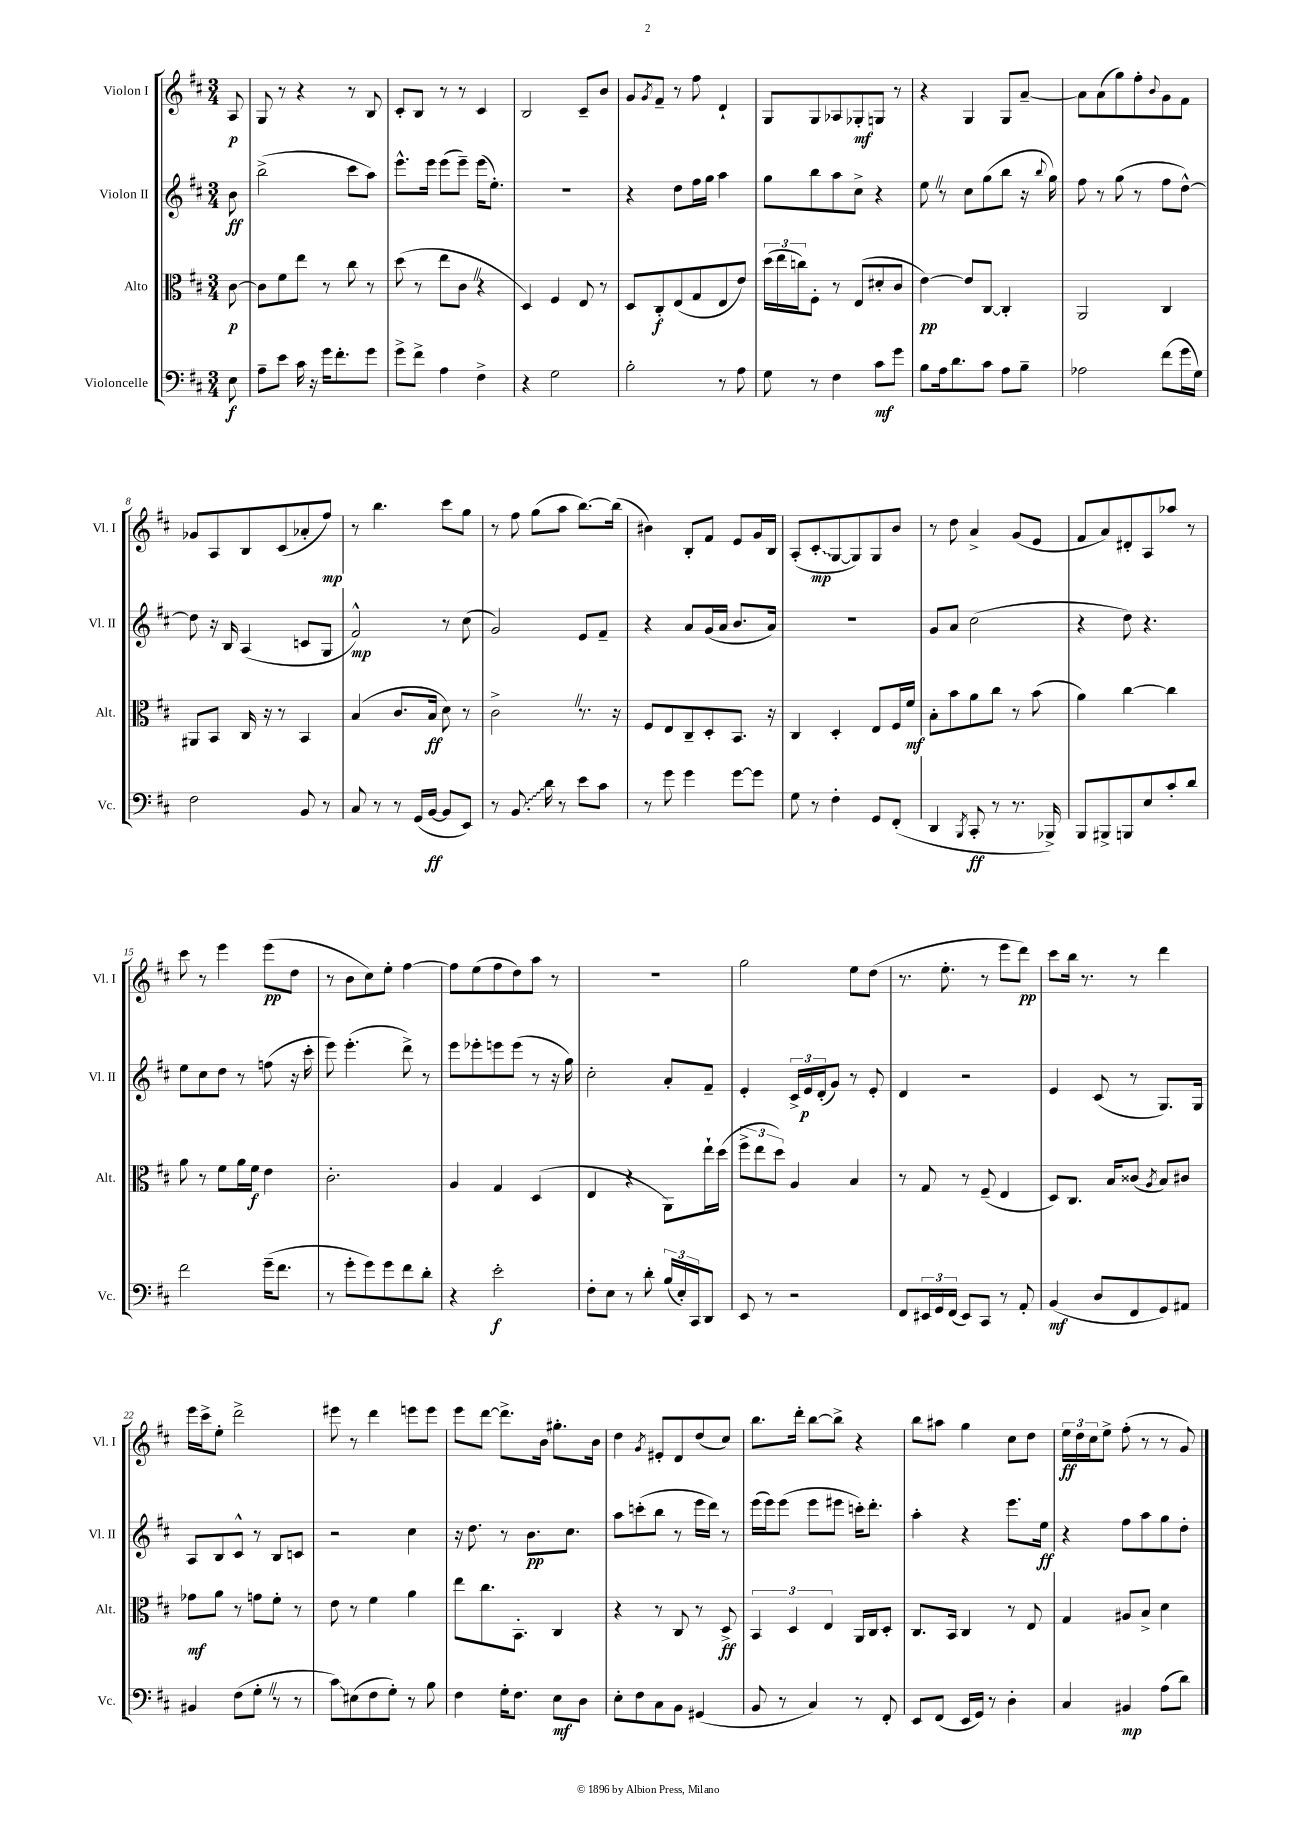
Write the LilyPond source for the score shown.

<<
\new StaffGroup <<
\new Staff = "s0" \with { instrumentName = "Violon I" shortInstrumentName = "Vl. I" } {
    \clef treble \key d \major \numericTimeSignature \time 3/4 \partial 8
    a8\p |
    g8 r8 r4 r8 b8 |
    cis'8-. b8 r8 r8 cis'4 |
    b2 cis'8-- b'8 |
    g'8 \acciaccatura { g'8 } fis'8-- r8 fis''8 d'4-! |
    g8 g8 aes8 ges8-.\mf g8 r8 |
    r4 g4 g8 a'8~-- |
    a'8 a'8( g''8) fis''8-. \appoggiatura { b'8 } g'8 fis'8 |
    ges'8 a8 b8 cis'8( aes'8-. fis''8\mp) |
    r8 b''4. cis'''8 g''8 |
    r8 fis''8 g''8( a''8 b''8.~) b''16( |
    bis'4) b8-. fis'8 e'8 g'16 b16 |
    a8-.( \once \override Glissando.style = #'zigzag cis'8-.\glissando\mp g8~ g8) g8 b'8 |
    r8 d''8 a'4-> g'8( e'8 |
    fis'8 a'8) dis'8-. a8 aes''8 r8 |
    cis'''8 r8 e'''4 e'''8\pp( d''8 |
    r8 b'8 cis''8) e''8-. fis''4~ |
    fis''8 e''8( fis''8 d''8) a''8 r8 |
    R2. |
    g''2 e''8 d''8( |
    r8. e''8.-. r8 e'''8 d'''8\pp) |
    cis'''8 b''16 r8. r8 d'''4 |
    e'''16 cis'''16-> e''8-. d'''2-> |
    eis'''8 r8 d'''4 e'''8 e'''8 |
    e'''8 d'''8~ d'''8.-> b'16 gis''8.-. b'16 |
    d''4 \acciaccatura { g'8 } eis'8-. d'8 d''8( cis''8) |
    b''8. d'''16-. b''8~ b''8-> r4 |
    b''8 ais''8 g''4 cis''8 d''8 |
    \tuplet 3/2 { e''16\ff d''16 cis''16 } e''8-> fis''8-.( r8 r8 g'8) \bar "|." |
}
\new Staff = "s1" \with { instrumentName = "Violon II" shortInstrumentName = "Vl. II" } {
    \clef treble \key d \major \numericTimeSignature \time 3/4 \partial 8
    b'8\ff |
    b''2->( cis'''8 a''8) |
    e'''8.-^ e'''16 e'''8( e'''8--) e'''16( e''8.-.) |
    R2. |
    r4 d''8 fis''16 g''16 a''4 |
    g''8 b''8 a''8 cis''8-> r4 |
    e''8 \once \override BreathingSign.text = \markup { \musicglyph "scripts.caesura.straight" } \breathe r8 cis''8 g''8( b''8 r16 \appoggiatura { b''8 } g''16) |
    fis''8 r8 g''8( r8 fis''8 d''8~-^) |
    d''8 r16 b16 a4( c'8 g8 |
    fis'2-^\mp) r8 cis''8( |
    g'2) e'8 fis'8-- |
    r4 a'8 g'16( a'16 b'8. a'16) |
    R2. |
    g'8 a'8 cis''2( |
    r4 d''8) r4. |
    e''8 cis''8 d''8 r8 f''8( r16 cis'''16-. |
    e'''8) e'''4.-.( d'''8->) r8 |
    e'''8 ees'''8-. e'''8 e'''8( r8 r16 g''16) |
    cis''2-. a'8-. fis'8-- |
    e'4-. \tuplet 3/2 { cis'16-> e'16\p d'16-.( } g'8) r8 e'8-. |
    d'4 r2 |
    e'4 cis'8( r8 g8.) g16 |
    a8 b8 cis'8-^ r8 b8 c'8 |
    r2 cis''4 |
    r16 d''8. r8 b'8.\pp cis''8. |
    a''8 c'''8-.( b''8 r8 e'''16 d'''16) r8 |
    e'''16( e'''16) e'''8( e'''8 eis'''8 c'''16-.) d'''8.-. |
    a''4-. r4 e'''8. e''16\ff |
    r4 fis''8 a''8 g''8 d''8-. \bar "|." |
}
\new Staff = "s2" \with { instrumentName = "Alto" shortInstrumentName = "Alt." } {
    \clef alto \key d \major \numericTimeSignature \time 3/4 \partial 8
    cis'8~\p |
    cis'8 fis'8 e''8 r8 cis''8 r8 |
    d''8( r8 e''8 cis'8 \once \override BreathingSign.text = \markup { \musicglyph "scripts.caesura.straight" } \breathe r4 |
    d4) fis4 e8 r8 |
    d8 cis8-.\f e8( g8 e8 e'8) |
    \tuplet 3/2 { d''16( e''16 c''16) } fis8-. r8 e8( dis'8-. cis'8 |
    e'4~\pp) e'8 cis8~ cis4-. |
    a,2 cis4 |
    ais,8 b,8 cis16 r16 r8 b,4 |
    b4( cis'8. b16\ff d'8) r8 |
    cis'2-> \once \override BreathingSign.text = \markup { \musicglyph "scripts.caesura.straight" } \breathe r8. r16 |
    fis8 e8 cis8-- d8-. b,8. r16 |
    cis4 d4-. e8 fis16 fis'16\mf |
    b8-. b'8 a'8 cis''8 r8 b'8( |
    a'4) cis''4~ cis''4 |
    a'8 r8 fis'8 a'16 fis'16\f e'4 |
    cis'2.-. |
    a4 g4 d4( |
    e4 r4 a,8) e''16-! d''16( |
    \tuplet 3/2 { fis''8-> e''8 d''8) } a4 b4 |
    r8 g8 r8 fis8--( e4 |
    d8) cis8. b16 cisis'8( \acciaccatura { a8 } b8) cis'8 |
    ges'8\mf a'8 r8 g'8 fis'8-. r8 |
    e'8 r8 fis'4 a'4 |
    e''8 cis''8. b,8.-. cis4 |
    r4 r8 cis8 r8 d8->\ff |
    \tuplet 3/2 { b,4 d4 e4 } a,16 cis16 d8-. |
    cis8. b,16 cis4 r8 e8 |
    g4 ais8 b8-> d'4 \bar "|." |
}
\new Staff = "s3" \with { instrumentName = "Violoncelle" shortInstrumentName = "Vc." } {
    \clef bass \key d \major \numericTimeSignature \time 3/4 \partial 8
    e8\f |
    a8-- e'8 cis'16 r16 g'16 fis'8.-. g'8 |
    g'8-> fis'8-> a4 fis4-> |
    r4 g2 |
    b2-. r8 a8 |
    g8 r8 fis4 cis'8\mf g'8 |
    b8 a16 d'8. cis'8 a8 b8-- |
    aes2 fis'8( g'16 g16) |
    fis2 b,8 r8 |
    cis8 r8 r8 g,16( b,16~\ff b,8 e,8) |
    r8 \once \override Glissando.style = #'zigzag b,8.\glissando d'16 r8 e'8 cis'8 |
    r8 g'8 g'4 g'8~ g'8 |
    g8 r8 fis4-. g,8 fis,8-.( |
    d,4 \acciaccatura { b,,8 } cis,8-.\ff r8 r8. bes,,16->) |
    b,,8 bis,,8-> b,,8 e8 cis'8-. d'8 |
    fis'2 g'16--( fis'8. |
    r8 g'8-. g'8) g'8 fis'8 d'8-. |
    r4 e'2-.\f |
    fis8-. e8 r8 d'8-. \tuplet 3/2 { b16( e16-.) cis,16 } d,8 |
    e,8 r8 r2 |
    fis,8 \tuplet 3/2 { eis,16 g,16 fis,16( } eis,8) cis,8 r8 a,8-. |
    b,4\mf( d8 fis,8 g,8) ais,8 |
    bis,4 fis8( g8-. \once \override BreathingSign.text = \markup { \musicglyph "scripts.caesura.straight" } \breathe r8 r8 |
    cis'8\glissando) eis8( fis8 g8-.) r8 b8 |
    fis4 g16-. fis8. e8\mf d8 |
    e8-. fis8 cis8 b,8 gis,4( |
    b,8 r8 cis4) r8 fis,8-. |
    e,8 fis,8( e,16 g,16) r8 d4-. |
    cis4 bis,4\mp a8( d'8) \bar "|." |
}
>>
>>
